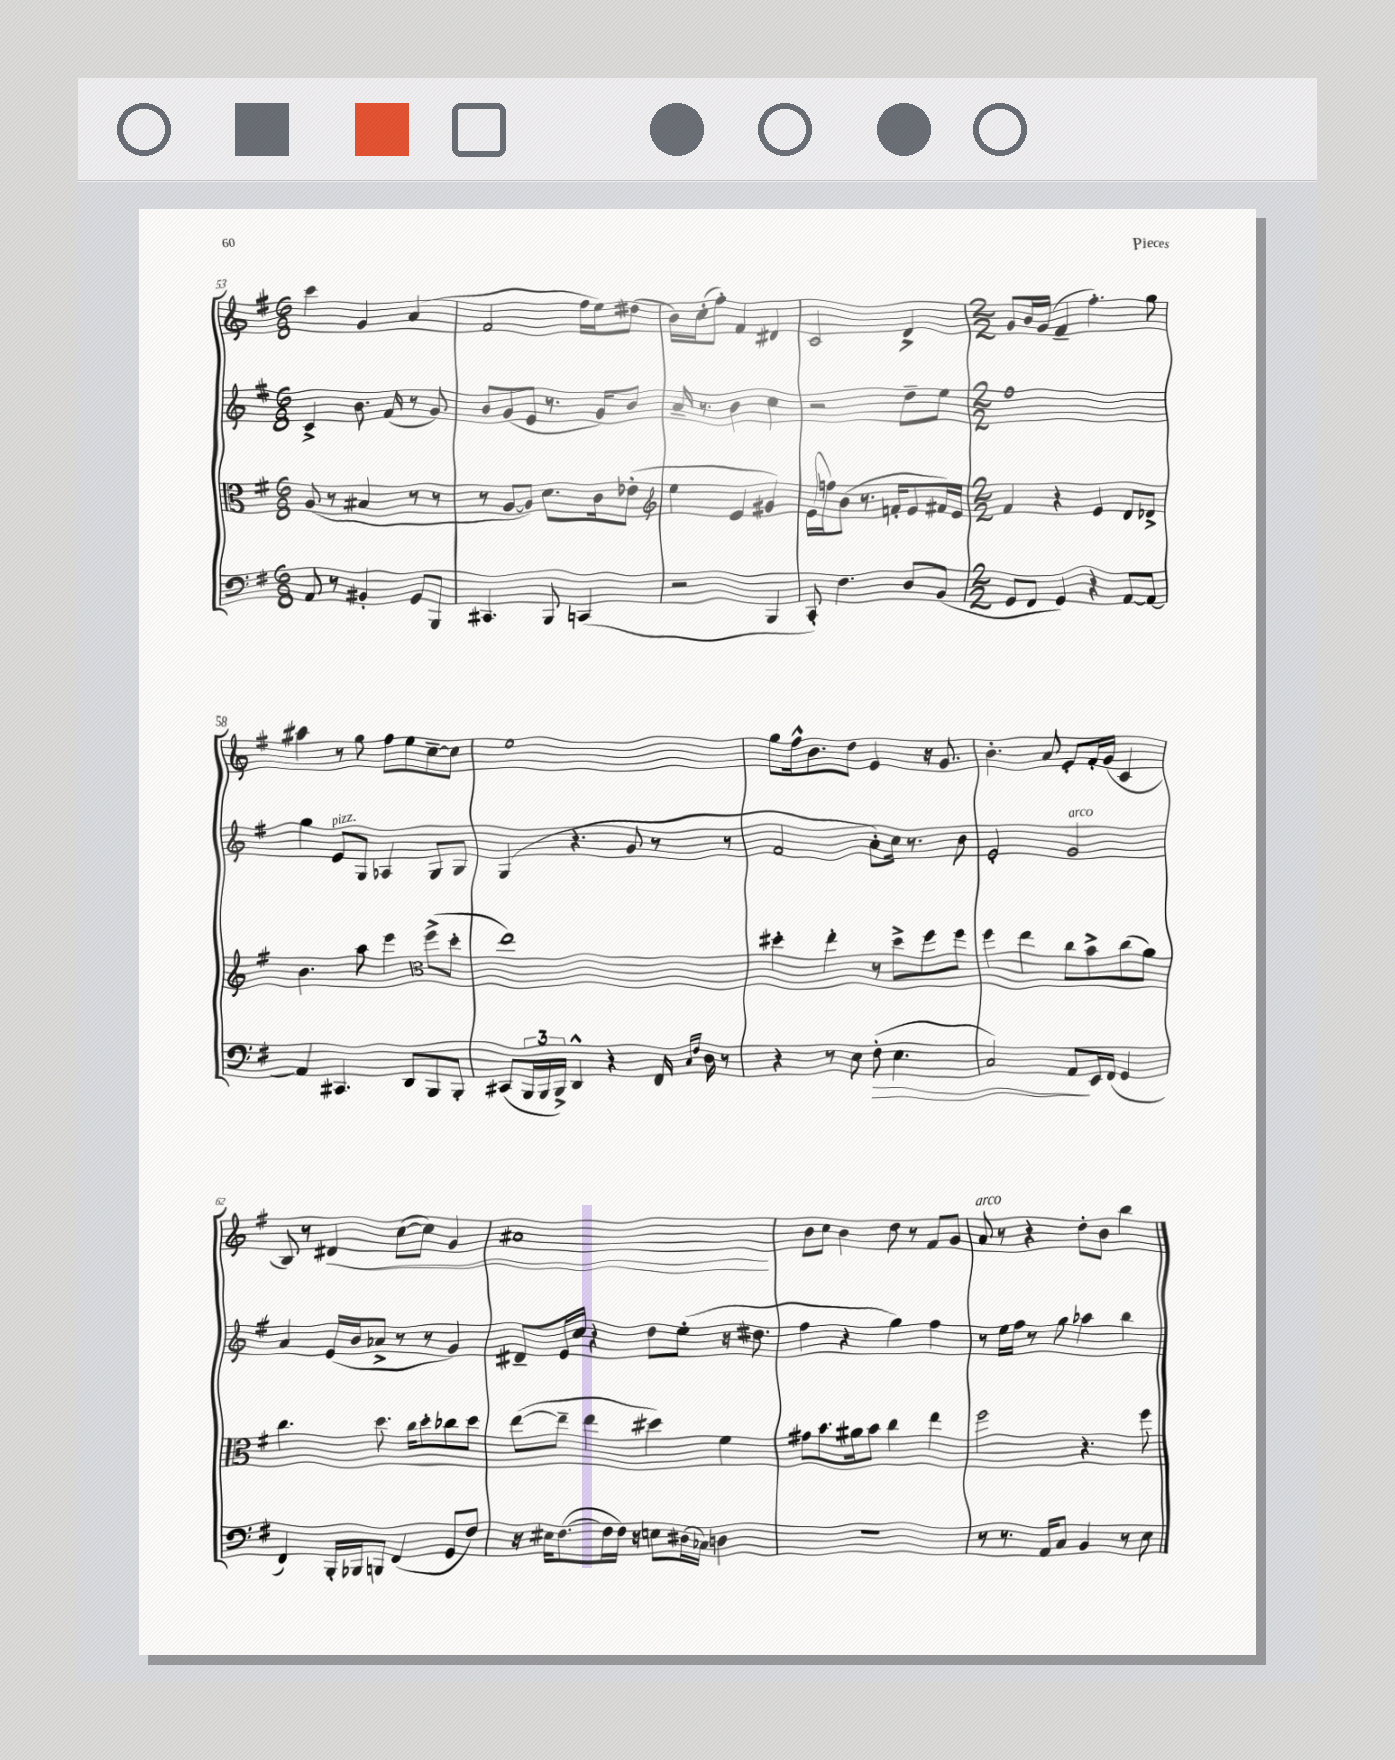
<<
\new StaffGroup <<
\new Staff = "s0" {
    \clef treble \key g \major \numericTimeSignature \time 6/8
    c'''4 g'4 a'4( |
    fis'2 fis''16 e''16) dis''8( |
    b'16) c''16-.( fis''8-.) fis'4 dis'4 |
    c'2 d'4-> |
    \numericTimeSignature \time 2/2 g'8 b'16 g'16( fis'4-- fis''4.-.) g''8 |
    ais''4 r8 g''8 fis''8 e''8 c''8~-- c''8 |
    e''1 |
    g''8 fis''16-^ b'8. d''8 e'4 r16 g'8. |
    b'4.-. a'8 e'8-. fis'16-. g'16( c'4 |
    b8) r8 dis'4\< c''8~( c''8) g'4 |
    ais'1\! |
    b'8 c''8 b'4 d''8 r8 fis'8 g'8 |
    a'8^\markup { \italic "arco" } r8 r4 d''8-. b'8 b''4 \bar "|." |
}
\new Staff = "s1" {
    \clef treble \key g \major \numericTimeSignature \time 6/8
    c'4-> b'8. fis'16( r8 g'8) |
    b'8 g'8( e'8 r8. g'16) b'8 |
    a'16-- r8. b'4 c''4 |
    r2 d''8-- e''8 |
    \numericTimeSignature \time 2/2 fis''1 |
    g''4 e'8^\markup { \italic "pizz." } g8 aes4 g8 g8 |
    g4( r4. g'8 r8 r8 |
    fis'2 a'8-.) c''16 r8. b'8 |
    e'2-. g'2^\markup { \italic "arco" } |
    a'4 e'16( b'16 aes'8-> r8 r8 g'4) |
    dis'8-- e'16 c''16 r4 d''8 e''8-.( r16 dis''8. |
    fis''4 r4 g''4) fis''4 |
    r8 e''16 fis''16 r8 g''8 aes''4 b''4 \bar "|." |
}
\new Staff = "s2" {
    \clef alto \key g \major \numericTimeSignature \time 6/8
    a8( r8 bis4 r8 r8 |
    r8 a8~ a8) d'8. c'16 ees'8-.( |
    \clef treble e''4 e'4 gis'4) |
    e'16( f''16) b'8( r8. f'16-. e'8 fis'16) e'16 |
    \numericTimeSignature \time 2/2 fis'4 r4 e'4 d'8 des'8-> |
    b'4. a''8 e'''4 \clef alto fis''8->( d''8-. |
    e''1) |
    dis''4-. e''4-. r8 dis''8-> fis''8 fis''8 |
    fis''4 e''4 c''8 b'8-> c''8( a'8) |
    c''4. d''8. c''16 d''8-. ces''8 d''8 |
    e''8~( e''8-- e''4 dis''4) fis'4 |
    gis'8 b'8. ais'16 b'8 c''4 e''4 |
    fis''2 r4. fis''8 \bar "|." |
}
\new Staff = "s3" {
    \clef bass \key g \major \numericTimeSignature \time 6/8
    a,8 r8 bis,4-. g,8 b,,8 |
    cis,4. b,,8 c,4( |
    r2 b,,4 |
    c,8-.) fis4. d8 b,8( |
    \numericTimeSignature \time 2/2 g,8 fis,8 g,4) r4 a,8~ a,8~ |
    a,4 cis,4. d,8 b,,8 b,,8-. |
    cis,8( \tuplet 3/2 { b,,16 b,,16 b,,16->) } d,4-^ r4 fis,16 \grace { c16 fis16 } d16 r8 |
    r4 r8 e8 fis8-.\>( e4. |
    c2) a,8\! e,16 fis,16( g,4 |
    fis,4) b,,16-. bes,,16 b,,8 fis,4( g,8 fis8) |
    r16 eis16 fis8.~( fis16 fis16) r16 e8 dis16( ces16) d4 |
    r1 |
    r8 r8. a,16 c8 b,4 r8 e8 \bar "|." |
}
>>
>>
\layout { \context { \Score currentBarNumber = #53 } }
